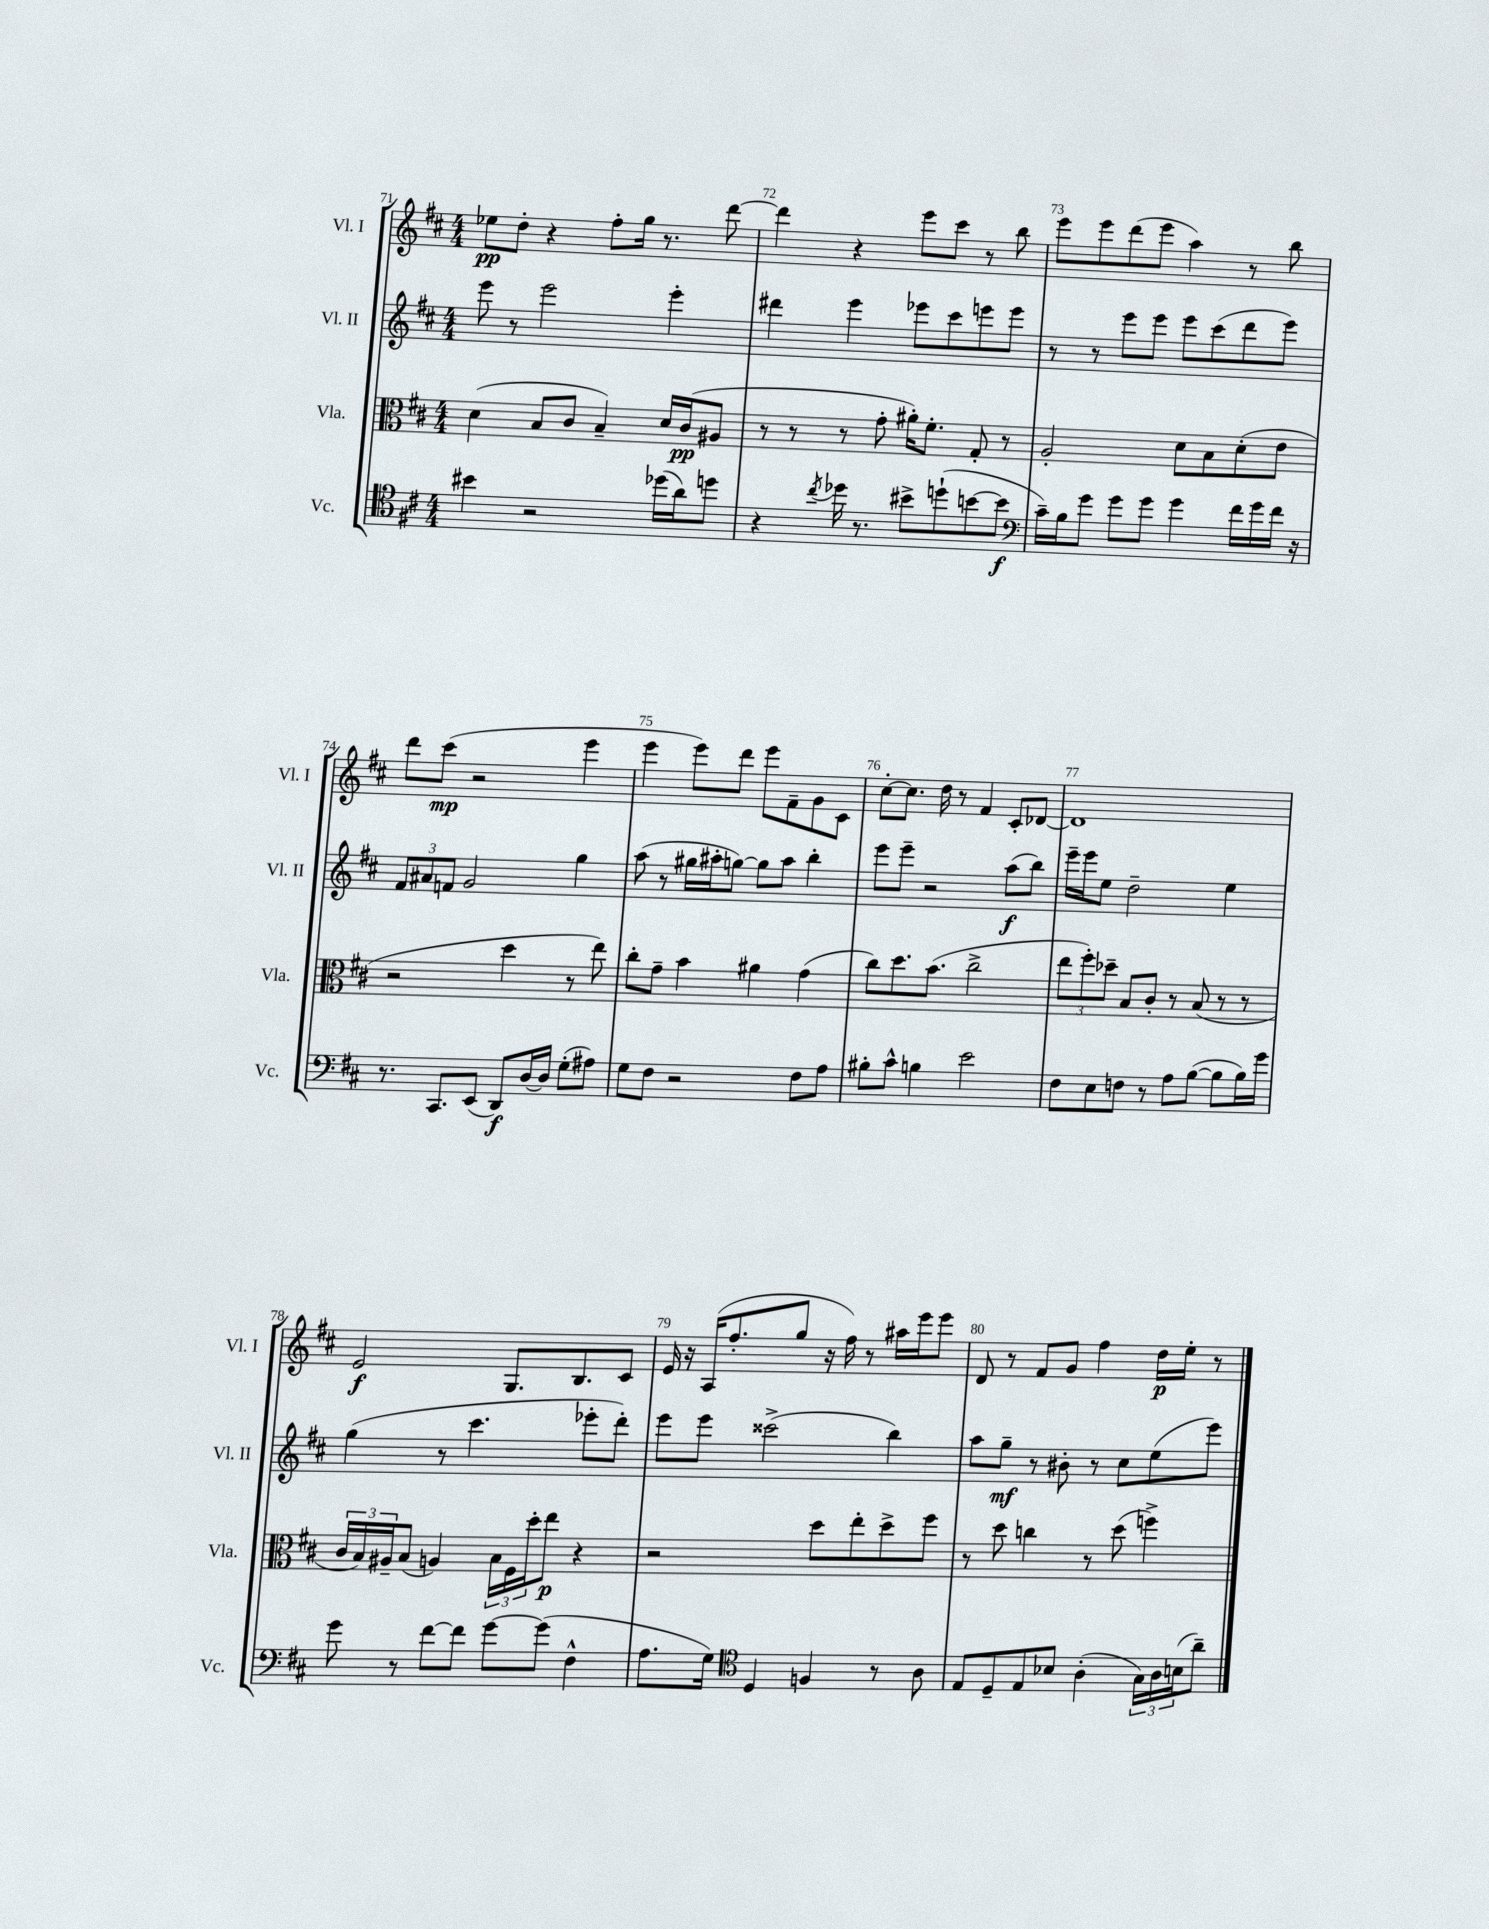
<<
\new StaffGroup <<
\new Staff = "s0" \with { instrumentName = "Vl. I" shortInstrumentName = "Vl. I" } {
    \clef treble \key d \major \numericTimeSignature \time 4/4
    ees''8\pp d''8-. r4 fis''8-. g''16 r8. d'''8~ |
    d'''4 r4 e'''8 cis'''8 r8 b''8 |
    e'''8 e'''8 d'''8( e'''8 a''4) r8 b''8 |
    d'''8 cis'''8\mp( r2 e'''4 |
    e'''4 e'''8) d'''8 e'''8 fis'8-- g'8 cis'8 |
    cis''8~-. cis''8. d''16 r8 fis'4 cis'8-. des'8~ |
    des'1 |
    e'2\f g8. b8. cis'8 |
    e'16 r16 a16( fis''8.-. g''8 r16 fis''16) r8 ais''16 e'''16 e'''8 |
    d'8 r8 fis'8 g'8 fis''4 d''16\p e''16-. r8 \bar "|." |
}
\new Staff = "s1" \with { instrumentName = "Vl. II" shortInstrumentName = "Vl. II" } {
    \clef treble \key d \major \numericTimeSignature \time 4/4
    e'''8 r8 e'''2 e'''4-. |
    dis'''4 e'''4 ees'''8 cis'''8 e'''8 e'''8 |
    r8 r8 e'''8 e'''8 e'''8 cis'''8( d'''8 e'''8) |
    \tuplet 3/2 { fis'8 ais'8 f'8 } g'2 g''4 |
    a''8( r8 gis''16 ais''16-. g''8~) g''8 ais''8 b''4-. |
    e'''8 e'''8-- r2 a''8\f( b''8) |
    e'''16-- e'''16 e''8 d''2-- e''4 |
    g''4( r8 cis'''4. ees'''8-. d'''8-.) |
    e'''8 e'''8 cisis'''2->( b''4) |
    a''8 g''8--\mf r8 bis'8-. r8 cis''8 e''8( e'''8) \bar "|." |
}
\new Staff = "s2" \with { instrumentName = "Vla." shortInstrumentName = "Vla." } {
    \clef alto \key d \major \numericTimeSignature \time 4/4
    d'4( b8 cis'8 b4--) d'16 cis'16\pp( ais8 |
    r8 r8 r8 g'8-. ais'16-.) fis'8.-. g8-. r8 |
    a2-. d'8 b8 d'8-.( e'8 |
    r2 d''4 r8 e''8) |
    cis''8-. g'8-- b'4 ais'4 g'4( |
    cis''8) d''8. b'8.( cis''2-> |
    \tuplet 3/2 { e''8 fis''8-.) des''8-- } b8 cis'8-. r8 b8( r8 r8 |
    \tuplet 3/2 { cis'16 b16) ais16-- } b8( a4) \tuplet 3/2 { b16 fis16 d''16-. } e''8\p r4 |
    r2 d''8 e''8-. d''8-> fis''8 |
    r8 d''8 c''4 r8 d''8( f''4->) \bar "|." |
}
\new Staff = "s3" \with { instrumentName = "Vc." shortInstrumentName = "Vc." } {
    \clef tenor \key d \major \numericTimeSignature \time 4/4
    bis'4 r2 des''16( a'16) d''8 |
    r4 \acciaccatura { cis''8 } des''16 r8. bis'8-> d''8-!( b'8~ b'8\f |
    \clef bass cis'16--) b16 g'8 g'8 g'8 g'4 fis'16 g'16 fis'16 r16 |
    r8. cis,8. e,8( d,8\f) d16~ d16 g8-.( ais8) |
    g8 fis8 r2 fis8 a8 |
    bis8-. cis'8-^ b4 e'2 |
    fis8 e8 f8 r8 a8 b8~( b8 b16) g'16 |
    g'8 r8 fis'8~ fis'8 g'8~ g'8( fis4-^ |
    a8. g16) \clef tenor d4 f4 r8 a8 |
    e8 d8-- e8 bes8 a4-.( \tuplet 3/2 { g16) a16 b16( } a'8--) \bar "|." |
}
>>
>>
\layout { \context { \Score currentBarNumber = #71 \override BarNumber.break-visibility = ##(#f #t #t) barNumberVisibility = #all-bar-numbers-visible } }
